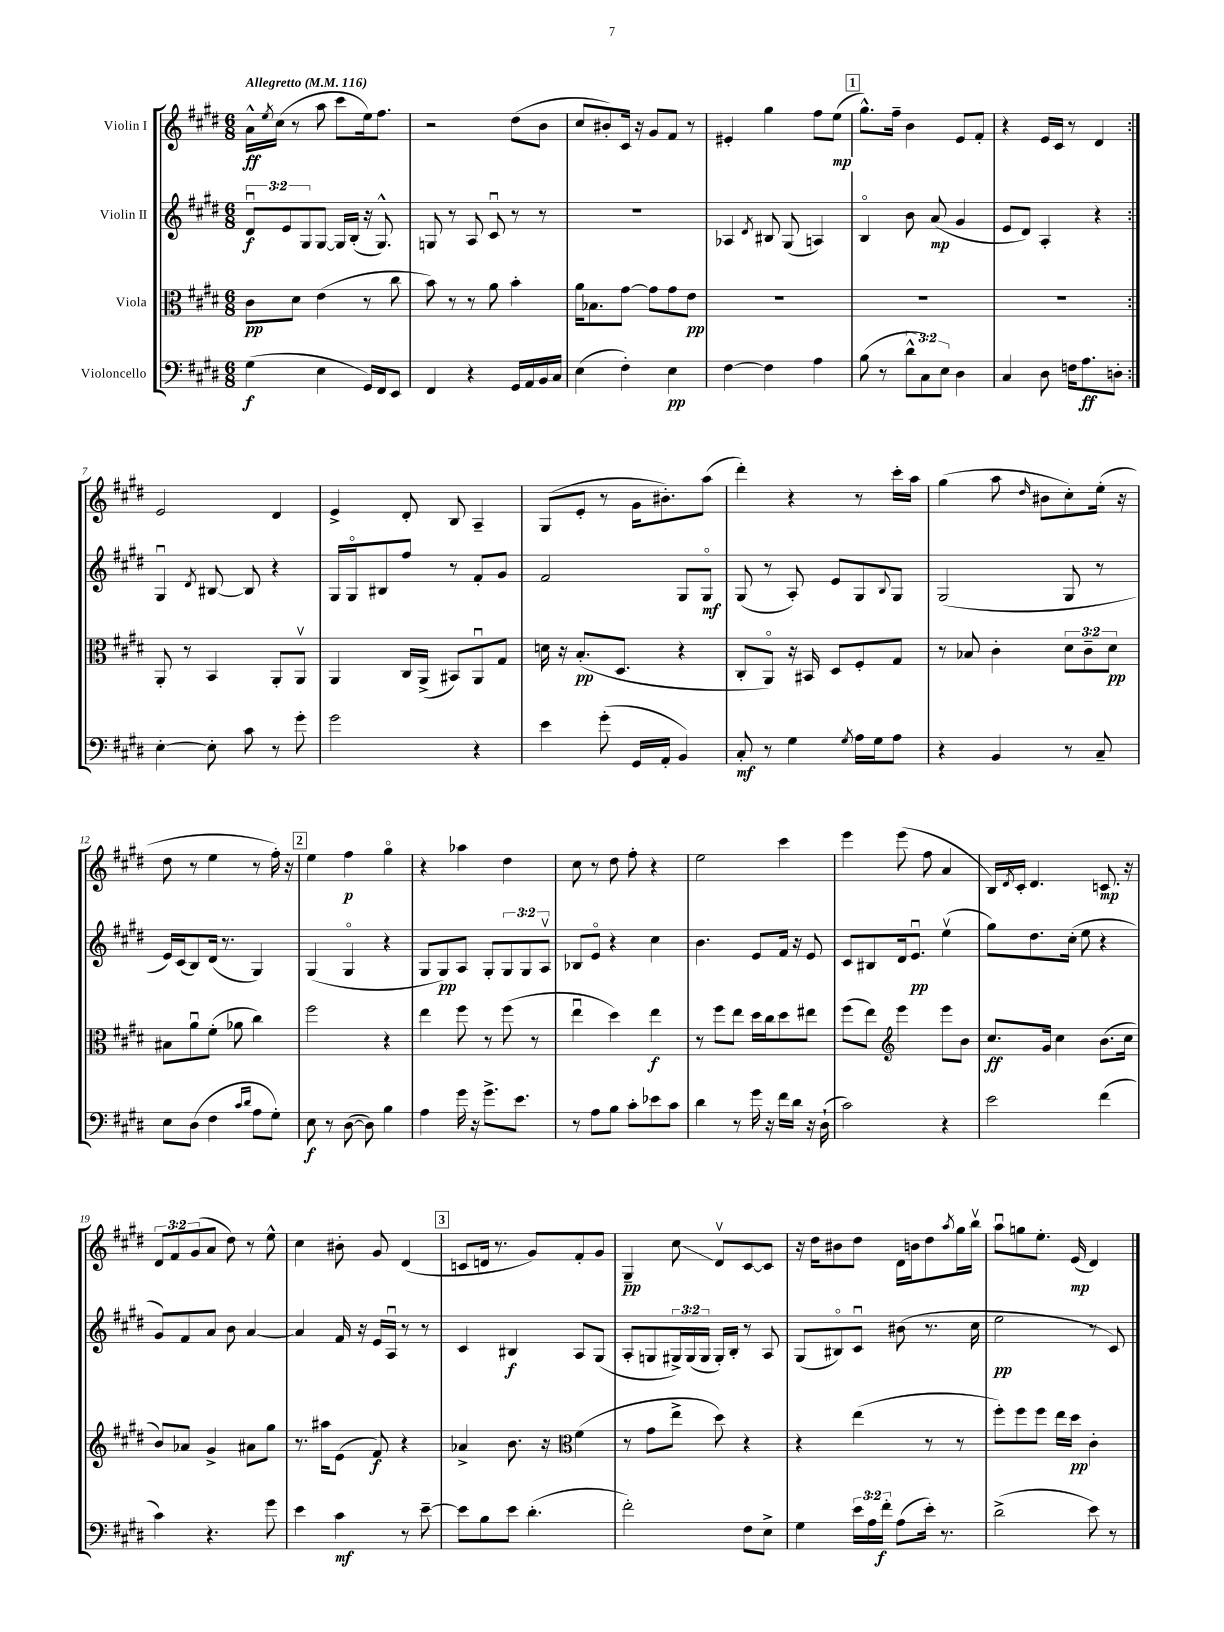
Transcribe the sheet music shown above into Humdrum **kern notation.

**kern	**kern	**kern	**kern
*staff4	*staff3	*staff2	*staff1
*clefF4	*clefC3	*clefG2	*clefG2
*k[f#c#g#d#]	*k[f#c#g#d#]	*k[f#c#g#d#]	*k[f#c#g#d#]
*M6/8	*M6/8	*M6/8	*M6/8
*MM116	*MM116	*MM116	*MM116
(4G#	8c#	12d#u	16a^^
.	.	.	8qee
.	.	.	(16cc#
.	.	12e	.
.	8d#	.	8r
.	.	12G#	.
4E	(4e	[8G#	8aa
.	.	16G#]	8ccc#
.	.	(16B'	.
16GG#)	8r	16r	16ee)
16FF#	.	8.G#^^)	8.ff#
8EE	8cc#	.	.
=	=	=	=
4FF#	8b)	8G	2r
.	8r	8r	.
4r	8r	8A	.
.	8a	8c#u	.
16GG#	4b'	8r	(8dd#
16AA	.	.	.
16BB	.	8r	8b
16C#	.	.	.
=	=	=	=
(4E	16a	2.r	8cc#
.	8.B-	.	.
.	.	.	8b#')
4F#')	[8g#	.	16c#
.	.	.	16r
.	8g#]	.	8g#
4E	8g#	.	8f#
.	8e	.	8r
=	=	=	=
[4F#	2.r	4A-	4e#'
.	.	8qd#	.
4F#]	.	8B#	4gg#
.	.	(8G#	.
4A	.	4A)	8ff#
.	.	.	(8ee
=	=	=	=
(8B	2.r	4Bo	8.gg#^^)
8r	.	.	.
.	.	.	16ff#~
12d#^^	.	8b	4b
12C#)	.	.	.
.	.	(8a	.
12E	.	.	.
4D#	.	4g#	8e
.	.	.	8f#'
=	=	=	=
4C#	2.r	8e	4r
.	.	8d#)	.
8D#	.	4A'	16e
.	.	.	16c#
16F	.	.	8r
8.A	.	.	.
.	.	4r	4d#
8D'	.	.	.
=:|!	=:|!	=:|!	=:|!
[4E'	8AA'	4G#u	2e
.	8r	.	.
.	.	8qd#	.
8E']	4BB	[8B#	.
8c#	.	8B#]	.
8r	8AA'	4r	4d#
8g#'	8AAv	.	.
=	=	=	=
2g#	4AA	16G#	4e^
.	.	16G#o	.
.	.	8B#	.
.	16C#	8ff#	8d#'
.	(16AA^	.	.
.	8BB#)	8r	8B
4r	8AAu	8f#'	4A~
.	8G#	8g#	.
=	=	=	=
4e	16d	2f#	(8G#
.	16r	.	.
.	(8.B'	.	8e'
(8g#'	.	.	8r
.	8.D#	.	.
16GG#	.	.	16g#
16AA'	.	.	8.b#')
4BB)	4r	8G#	.
.	.	8G#o	(8aa
=	=	=	=
8C#'	8C#'	(8G#	4ddd#')
8r	8AAo)	8r	.
4G#	16r	8A')	4r
.	16BB#	.	.
.	8D#	8e	.
8qG#	.	.	.
16A	8F#'	8G#	8r
16G#	.	.	.
.	.	8qqB	.
8A	8G#	8G#	16ccc#'
.	.	.	16aa
=	=	=	=
4r	8r	(2G#	(4gg#
.	8B-	.	.
4BB	4c#'	.	8aa
.	.	.	16qqdd#
.	.	.	8b#
8r	12d#	8G#	8cc#')
.	12c#~	.	.
8C#~	.	8r	(16ee'
.	12d#	.	.
.	.	.	16r
=	=	=	=
8E	8B#	16e)	8dd#
.	.	(16c#	.
(8D#	8au	8B)	8r
4F#	(8f#'	(16d#	4ee
.	.	8.r	.
.	8a-	.	.
16qqc#	.	.	.
16qqd#	.	.	.
8A	4cc#)	4G#)	8r
8G#')	.	.	16ff#')
.	.	.	16r
=	=	=	=
8E	2ff#	(4G#	4ee
8r	.	.	.
([8D#	.	4G#o	4ff#
8D#])	.	.	.
4B	4r	4r	4gg#o
=	=	=	=
4A	4ee	8G#	4r
.	.	8G#)	.
16g#	8ff#	8A	4aa-
16r	.	.	.
8.g#^	8r	8G#'	.
.	(8ff#	12G#	4dd#
8.e	.	.	.
.	.	12G#	.
.	8r	.	.
.	.	12Av	.
=	=	=	=
8r	4eeu	8B-	8cc#
8A	.	8eo	8r
8B	4dd#)	4r	8dd#
8c#'	.	.	8ff#'
8e-	4ee	4cc#	4r
8c#	.	.	.
=	=	=	=
4d#	8r	4.b	2ee
.	8ff#	.	.
8r	8ee	.	.
16g#	16dd#	8e	.
16r	16cc#	.	.
16f#	8dd#	16f#	4ccc#
16d#	.	16r	.
16r	8ee#	8e	.
(16D#`	.	.	.
=	=	=	=
2c#)	(8ff#	8c#	4eee
.	8ee)	8B#	.
*	*clefG2	*	*
.	4eee	16d#	(8eee
.	.	8.eu	.
.	.	.	8ff#
4r	8eee	(4eev	4a
.	8b	.	.
=	=	=	=
2e	8.cc#	8gg#)	16B)
.	.	.	8qd#
.	.	.	16c#'
.	.	8.dd#	4.d#
.	16g#	.	.
.	4cc#	.	.
.	.	(16cc#'	.
.	.	8ee	.
(4f#	(8.b	4r	8.c
.	16cc#	.	16r
=	=	=	=
4c#)	8b)	8g#)	12d#
.	.	.	12f#
.	8a-	8f#	.
.	.	.	(12g#
4.r	4g#^	8a	8a
.	.	8b	8dd#)
.	8a#	[4a	8r
8g#	8gg#	.	8ee^^
=	=	=	=
4e	8.r	4a]	4cc#
.	16aa#	.	.
4c#	(8e	16f#	8b#'
.	.	16r	.
.	8f#)	16e	8g#
.	.	16Au	.
8r	4r	8r	(4d#
[8e~	.	8r	.
=	=	=	=
8e]	4a-^	4c#	8c
8B	.	.	16d
.	.	.	8.r
8e	8.b	4B#	.
(4.d#'	.	.	8g#)
.	16r	.	.
*	*clefC3	*	*
.	(4f#	8A	8f#'
.	.	(8G#	8g#
=	=	=	=
2f#')	8r	8A'	4G#~
.	8g#	8G	.
.	8ee^	24G#^)	8cc#
.	.	(24G#	.
.	.	24G#	.
.	8dd#)	16G#')	8d#v
.	.	16B'	.
8F#	4r	8r	[8c#
8E^	.	8A	8c#]
=	=	=	=
4G#	4r	(8G#	16r
.	.	.	16dd#
.	.	8B#o)	8b#
24e	(4ee	8c#u	8dd#
24A	.	.	.
24f#'	.	.	.
(8A	.	(8b#	16d#
.	.	.	16b
16e')	8r	8.r	8dd#
8.r	.	.	.
.	.	.	8qaa
.	8r	.	16gg#
.	.	16cc#	16bbv
=	=	=	=
(2d#^	8ff#')	2ee	8aau
.	8ff#	.	8gg
.	8ff#	.	8.ee'
.	16ee	.	.
.	16dd#	.	(16e
8e)	4c#'	8r	4d#)
8r	.	8c#)	.
==	==	==	==
*-	*-	*-	*-
